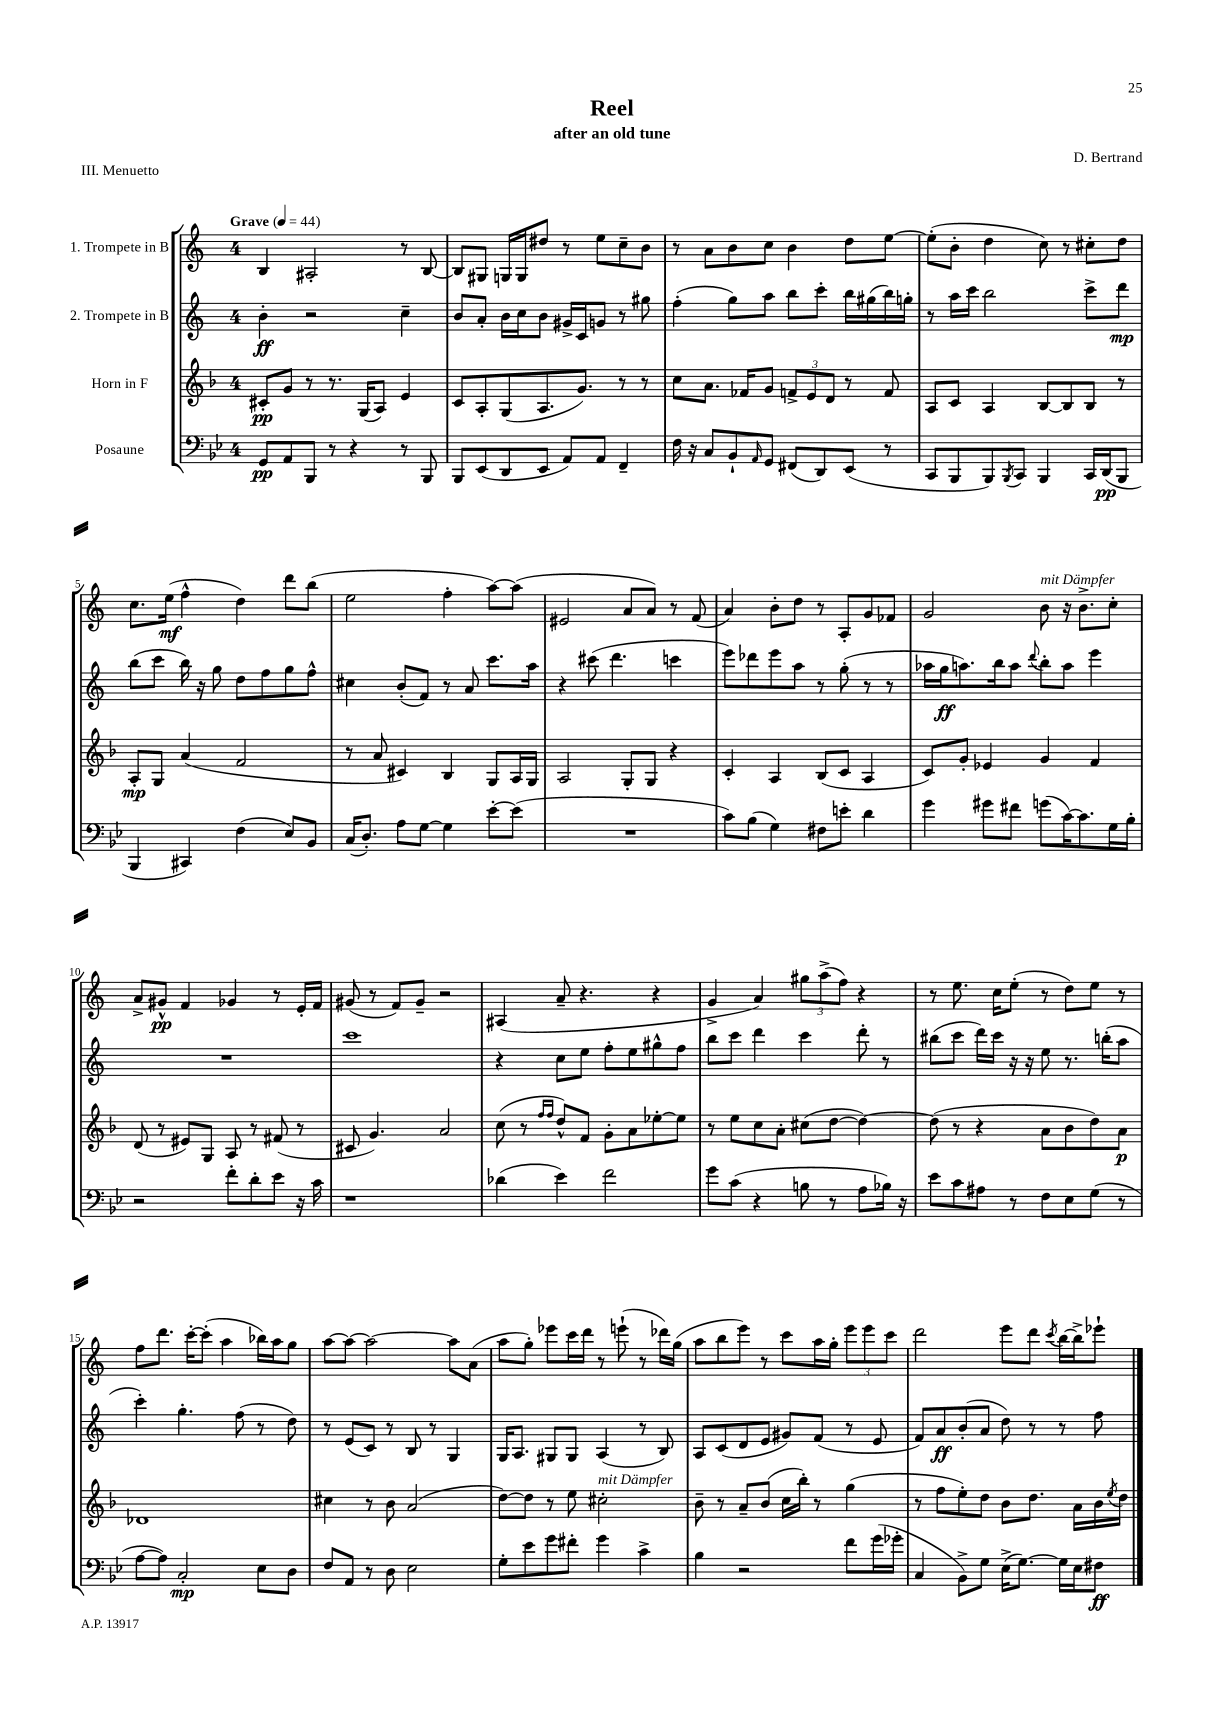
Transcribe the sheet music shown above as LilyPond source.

\header { title = "Reel" composer = "D. Bertrand" subtitle = "after an old tune" piece = "III. Menuetto" }
<<
\new StaffGroup <<
\new Staff = "s0" \with { instrumentName = "1. Trompete in B" } {
    \clef treble \key c \major \once \override Staff.TimeSignature.style = #'single-digit \time 4/4 \tempo "Grave" 4 = 44
    b4 ais2-. r8 b8~ |
    b8 gis8 g16 g16 dis''8 r8 e''8 c''8-- b'8 |
    r8 a'8 b'8 c''8 b'4 d''8 e''8~ |
    e''8-.( b'8-. d''4 c''8) r8 cis''8-. d''8 |
    c''8. e''16\mf( f''4-^ d''4) d'''8 b''8( |
    e''2 f''4-. a''8~) a''8( |
    eis'2 a'8 a'8) r8 f'8( |
    a'4) b'8-. d''8 r8 a8-. g'8 fes'8 |
    g'2 b'8^\markup { \italic "mit Dämpfer" } r16 b'8.-> c''8-. |
    a'8-> gis'8-^\pp f'4 ges'4 r8 e'16-. f'16 |
    gis'8( r8 f'8) gis'8-- r2 |
    ais4( a'8-- r4. r4 |
    g'4-> a'4) \tuplet 3/2 { gis''8 a''8->( f''8) } r4 |
    r8 e''8. c''16 e''8-.( r8 d''8) e''8 r8 |
    f''8 d'''8. c'''16~-. c'''8-.( a''4 bes''16) a''16 g''8 |
    a''8~ a''8~ a''2~ a''8 a'8( |
    a''8 g''8-.) ees'''8 c'''16 d'''16 r8 e'''8-!( r8 des'''16) g''16( |
    a''8 b''8 e'''8) r8 c'''8 a''16 g''16-. \tuplet 3/2 { e'''8 e'''8 c'''8 } |
    d'''2 e'''8 d'''8 \acciaccatura { c'''8 } b''16~ b''16-> ees'''8-! \bar "|." |
}
\new Staff = "s1" \with { instrumentName = "2. Trompete in B" } {
    \clef treble \key c \major \once \override Staff.TimeSignature.style = #'single-digit \time 4/4
    b'4-.\ff r2 c''4-- |
    b'8 a'8-. b'16 c''16 b'8 gis'16-> c'16 g'8 r8 gis''8 |
    f''4-.( g''8) a''8 b''8 c'''8-. b''16 gis''16( b''16) g''16-. |
    r8 a''16 c'''16 b''2 c'''8-> d'''8\mp |
    b''8( c'''8 b''16) r16 g''8 d''8 f''8 g''8 f''8-^ |
    cis''4 b'8-.( f'8) r8 a'8 c'''8. a''16 |
    r4 cis'''8( d'''4. c'''4 |
    e'''8) des'''8 e'''8 a''8 r8 g''8-.( r8 r8 |
    aes''16 g''16\ff a''8.) b''16 a''8 \appoggiatura { d'''8 } b''8-. a''8 e'''4 |
    R1 |
    c'''1 |
    r4 c''8 e''8 f''8-. e''8 gis''8-^ f''8 |
    b''8 c'''8 d'''4 c'''4 d'''8-. r8 |
    bis''8( c'''8 d'''16) c'''16 r16 r16 e''8 r8. b''16-.( a''8 |
    c'''4-.) g''4.-. f''8( r8 d''8) |
    r8 e'8( c'8) r8 b8 r8 g4 |
    g16 a8. gis8 gis8 a4( r8 b8) |
    a8 c'8( d'8 e'8 gis'8) f'8( r8 e'8 |
    f'8) a'8\ff b'8-.( a'8 d''8) r8 r8 f''8 \bar "|." |
}
\new Staff = "s2" \with { instrumentName = "Horn in F" } {
    \clef treble \key f \major \once \override Staff.TimeSignature.style = #'single-digit \time 4/4
    cis'8-.\pp g'8 r8 r8. g16( a8) e'4 |
    c'8 a8-. g8( a8. g'8.) r8 r8 |
    c''8 a'8. fes'16 g'8 \tuplet 3/2 { f'8-> e'8 d'8 } r8 f'8 |
    a8 c'8 a4 bes8~ bes8 bes8 r8 |
    a8-.\mp g8 a'4( f'2 |
    r8 a'8 cis'4) bes4 g8 a16 g16 |
    a2 g8-. g8 r4 |
    c'4-. a4 bes8( c'8 a4 |
    c'8) g'8-. ees'4 g'4 f'4 |
    d'8( r8 eis'8) g8 a8 r8 fis'8( r8 |
    cis'8 g'4.) a'2 |
    c''8( r8 \grace { f''16 f''16 } d''8-^) f'8 g'8-. a'8 ees''8~-. ees''8 |
    r8 e''8 c''8 a'8-. cis''8( d''8~ d''4~) |
    d''8( r8 r4 a'8 bes'8 d''8) a'8\p |
    des'1 |
    cis''4 r8 bes'8 a'2( |
    d''8~) d''8 r8 e''8 cis''2-.^\markup { \italic "mit Dämpfer" } |
    bes'8-- r8 a'8-- bes'8( c''16 bes''16-.) r8 g''4( |
    r8 f''8 e''8-.) d''8 bes'8 d''8. a'16 bes'16 \acciaccatura { e''8 } d''16 \bar "|." |
}
\new Staff = "s3" \with { instrumentName = "Posaune" } {
    \clef bass \key bes \major \once \override Staff.TimeSignature.style = #'single-digit \time 4/4
    g,8\pp a,8 bes,,8 r8 r4 r8 bes,,8 |
    bes,,8 ees,8( d,8 ees,8 a,8) a,8 f,4-- |
    f16 r16 c8 bes,8-! \grace { a,16 } g,8 fis,8( d,8) ees,8( r8 |
    c,8 bes,,8 bes,,8) \acciaccatura { bes,,8 } c,8 bes,,4 c,16 d,16\pp( bes,,8 |
    bes,,4 cis,4) f4( ees8) bes,8 |
    c16( d8.-.) a8 g8~ g4 ees'8~-. ees'8( |
    R1 |
    c'8) bes8( g4) fis8 e'8-. d'4 |
    g'4 gis'8 fis'8 g'8( c'16~) c'8. g16 bes16-. |
    r2 f'8-. d'8-. ees'8 r16 c'16 |
    r1 |
    des'4( ees'4) f'2 |
    g'8 c'8( r4 b8 r8 a8 bes16) r16 |
    ees'8 c'8 ais8 r8 f8 ees8 g8( r8 |
    a8~ a8) c2-.\mp ees8 d8 |
    f8 a,8 r8 d8 ees2 |
    g8-. ees'8 g'8 fis'8-. g'4 c'4-> |
    bes4 r2 f'8 g'16( ges'16-. |
    c4 bes,8->) g8 ees16->( g8.~) g16 ees16 fis8\ff \bar "|." |
}
>>
>>
